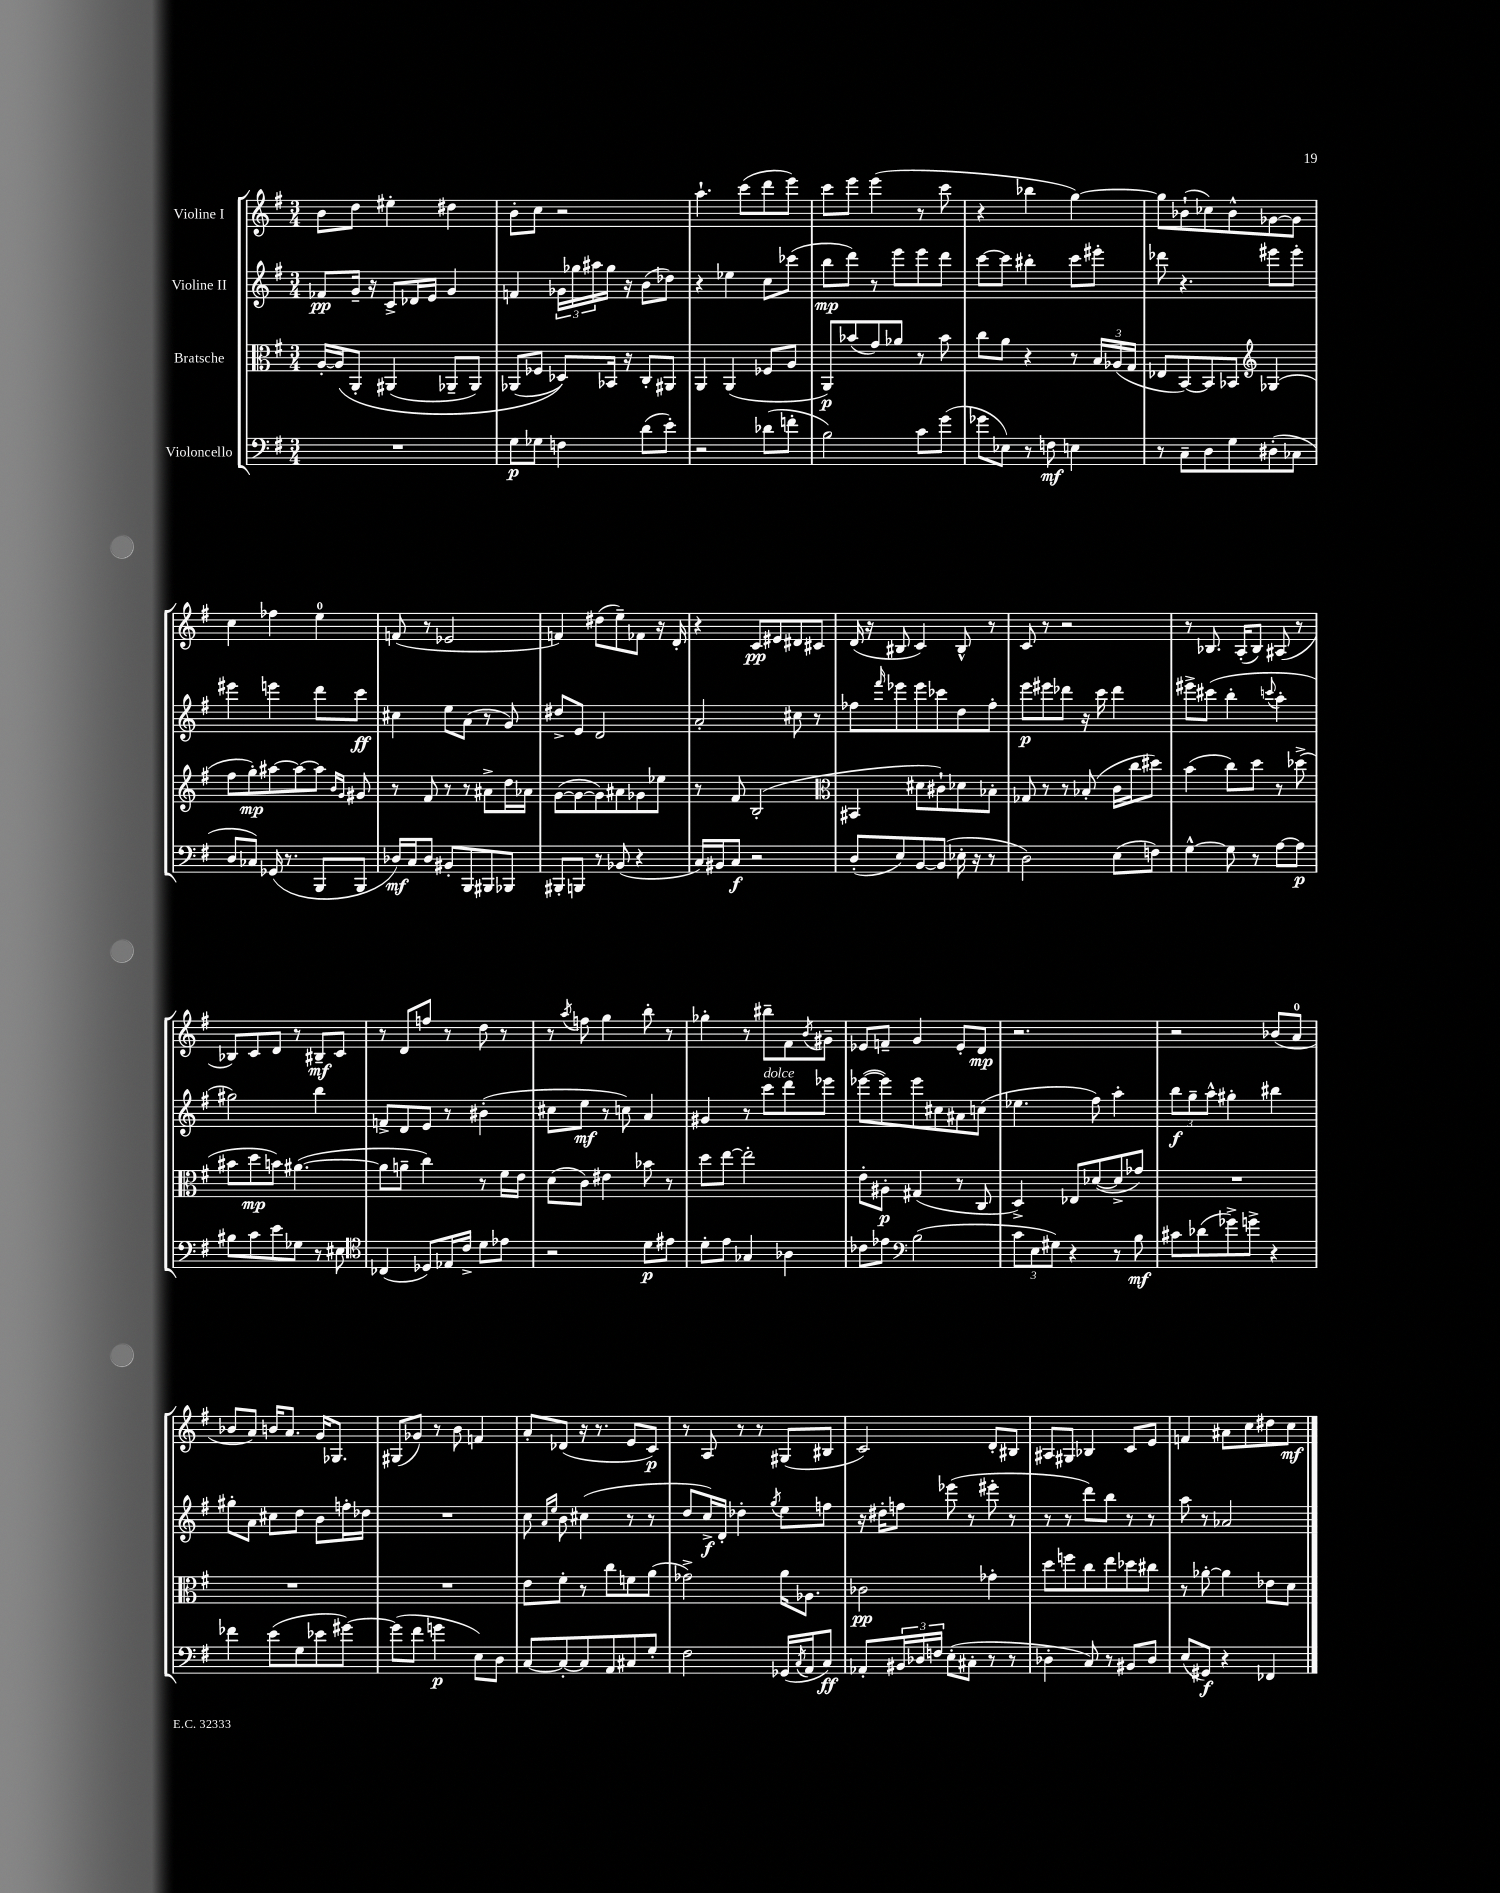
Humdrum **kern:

**kern	**dynam	**kern	**dynam	**kern	**dynam	**kern	**dynam
*part4	*part4	*part3	*part3	*part2	*part2	*part1	*part1
*staff4	*staff4	*staff3	*staff3	*staff2	*staff2	*staff1	*staff1
*I"Violoncello	*	*I"Bratsche	*	*I"Violine II	*	*I"Violine I	*
*clefF4	*	*clefC3	*	*clefG2	*	*clefG2	*
*k[f#]	*	*k[f#]	*	*k[f#]	*	*k[f#]	*
*M3/4	*	*M3/4	*	*M3/4	*	*M3/4	*
=1	=1	=1	=1	=1	=1	=1	=1
2.r	.	[16A'/LL	.	8f-X/L	pp	8b\L	.
.	.	(16A/J]	.	.	.	.	.
.	.	8AA'/J	.	16g~/Jk	.	8dd\J	.
.	.	.	.	16r	.	.	.
.	.	(4AA#X/	.	8c^/L	.	4ee#X'\	.
.	.	.	.	16d-X/L	.	.	.
.	.	.	.	16e/JJ	.	.	.
.	.	8AA-X~/L	.	4g/	.	4dd#X\	.
.	.	8AA-/J)	.	.	.	.	.
=2	=2	=2	=2	=2	=2	=2	=2
8G\L	p	(8AA-X/L	.	4fn/	.	8b'\L	.
8G-X\J	.	8F-X/J	.	.	.	8cc\J	.
4Fn\	.	8D-X/L))	.	24g-X\LL	.	2r	.
.	.	.	.	24gg-X\	.	.	.
.	.	.	.	24aa#X\	.	.	.
.	.	16BB-X/Jk	.	16gg-\JJ	.	.	.
.	.	16r	.	16r	.	.	.
(8d\L	.	8C'/L	.	(8b\L	.	.	.
8e'\J)	.	8AA#X/J	.	8dd-X\J)	.	.	.
=3	=3	=3	=3	=3	=3	=3	=3
2r	.	4AA/	.	4r	.	4.aa`\	.
.	.	(4AA/	.	4ee-X\	.	.	.
.	.	.	.	.	.	(8ccc\L	.
(8d-X\L	.	8F-X/L	.	8cc\L	.	8ddd\	.
8fn'\J	.	8A/J	.	(8ccc-X\J	.	8eee\J)	.
=4	=4	=4	=4	=4	=4	=4	=4
2B\)	.	8AA/L)	p	8bb\L	mp	8ccc\L	.
.	.	(8b-X/	.	8ddd\J)	.	8eee\J	.
.	.	8g/)	.	8r	.	(4eee\	.
.	.	8a-X/J	.	8eee\L	.	.	.
8c\L	.	8r	.	8eee\	.	8r	.
(8g\J	.	8b-\	.	8ddd\J	.	8ccc\	.
=5	=5	=5	=5	=5	=5	=5	=5
8g-X\L	.	8cc\L	.	[8ccc\L	.	4r	.
8E-X\J)	.	8a\J	.	8ccc\J]	.	.	.
8r	.	4r	.	4bb#X'\	.	4bb-X\	.
8Fn\	mf	.	.	.	.	.	.
4En\	.	8r	.	8ccc\L	.	[4gg\)	.
.	.	24B/LL	.	8eee#X'\J	.	.	.
.	.	(24A-X/	.	.	.	.	.
.	.	24G/JJ	.	.	.	.	.
=6	=6	=6	=6	=6	=6	=6	=6
8r	.	8E-X/L	.	8ddd-X\	.	8gg\L]	.
8C~\L	.	[8BB/)	.	4.r	.	(8b-X`\	.
8D\	.	8BB/]	.	.	.	8cc-X\)	.
8G\	.	8BB-X/J	.	.	.	8b-^^\	.
*	*	*clefG2	*	*	*	*	*
(8D#X'\	.	(4G-X/	.	8eee#X\L	.	[8g-X\	.
8C-X\J	.	.	.	8eee#'\J	.	8g-\J]	.
!!LO:LB:g=z
=7	=7	=7	=7	=7	=7	=7	=7
8D/L	.	8ff#\L	.	4eee#X\	.	4cc\	.
8C-X/J)	.	8gg'\)	mp	.	.	.	.
(16GG-X/	.	[8aa#X\	.	4eeen\	.	4ff-X\	.
8.r	.	.	.	.	.	.	.
.	.	8aa#\_	.	.	.	.	.
8BBB/L	.	8aa#\J]	.	8ddd\L	.	4ee\	.
.	.	16qqb/LL	.	.	.	.	.
.	.	16qqg/JJ	.	.	.	.	.
8BBB/J	.	8g#X/	.	8ccc\J	ff	.	.
=8	=8	=8	=8	=8	=8	=8	=8
16D-X/LL)	mf	8r	.	4cc#X\	.	(8fn/	.
16C/J	.	.	.	.	.	.	.
8D-/J	.	8f#/	.	.	.	8r	.
8BB#X'/L	.	8r	.	8ee\L	.	2e-X/	.
8BBB/	.	8r	.	(8a\J	.	.	.
8BBB#X/	.	8a#X^\L	.	8r	.	.	.
8BBB-X/J	.	16dd\L	.	8g/)	.	.	.
.	.	16a-X\JJ	.	.	.	.	.
=9	=9	=9	=9	=9	=9	=9	=9
8BBB#X'/L	.	([8g\L	.	8dd#X^/L	.	4fn/)	.
8BBBn/J	.	8g\_	.	8e/J	.	.	.
8r	.	8g\])	.	2d/	.	(8dd#X\L	.
(8BB-X/	.	8a#X\	.	.	.	8ee~\)	.
4r	.	8g-X\	.	.	.	8f-X\J	.
.	.	8ee-X\J	.	.	.	16r	.
.	.	.	.	.	.	16d'/	.
=10	=10	=10	=10	=10	=10	=10	=10
16C/LL)	.	8r	.	2a'/	.	4r	.
16BB#X/J	.	.	.	.	.	.	.
8C/J	f	8f#/	.	.	.	.	.
2r	.	(2B'/	.	.	.	8c/L	pp
.	.	.	.	.	.	8e#X/	.
.	.	.	.	8cc#X\	.	8d#X/	.
.	.	.	.	8r	.	8c#X/J	.
=11	=11	=11	=11	=11	=11	=11	=11
*	*	*clefC3	*	*	*	*	*
(8D'/L	.	4BB#X/	.	8ff-X\L	.	(16d/	.
.	.	.	.	.	.	16r	.
.	.	.	.	16qqfff#/	.	.	.
8E/)	.	.	.	8eee-X\	.	8B#X/	.
[8BB/	.	8d#X\L	.	8eee-\	.	4c/)	.
(8BB/J]	.	8c#X`\)	.	8ccc-X\	.	.	.
16E-X'\	.	8d-X\	.	8dd\	.	8B#^^/	.
16r	.	.	.	.	.	.	.
8r	.	8B-X'\J	.	8ff-'\J	.	8r	.
=12	=12	=12	=12	=12	=12	=12	=12
2D\)	.	8G-X/	.	8eee\L	p	8c/	.
.	.	8r	.	8eee#X\	.	8r	.
.	.	8r	.	8ddd-X\J	.	2r	.
.	.	(8B-X'/	.	16r	.	.	.
.	.	.	.	16ccc\	.	.	.
(8E\L	.	16c\LL	.	4ddd-\	.	.	.
.	.	16cc\J	.	.	.	.	.
8Fn\J)	.	8dd#X\J)	.	.	.	.	.
=13	=13	=13	=13	=13	=13	=13	=13
[4G^^\	.	(4b\	.	8eee#X^\L	.	8r	.
.	.	.	.	(8ccc#X\J	.	8.B-X/	.
8G\]	.	8cc\L)	.	4bb'\	.	.	.
.	.	.	.	.	.	(16A'/KL	.
8r	.	8dd\J	.	.	.	8B-/J)	.
.	.	.	.	8qqcccn/	.	.	.
[8A\L	.	8r	.	4aa'\	.	(8A#X/	.
8A\J]	p	(8dd-X^\	.	.	.	8r	.
!!LO:LB:g=z
=14	=14	=14	=14	=14	=14	=14	=14
8B#X\L	.	8b#X\L	.	2gg#X\)	.	8B-X/L)	.
8c\	.	8dd\	mp	.	.	8c/	.
8e\	.	8bn\J)	.	.	.	8d/J	.
8G-X\J	.	([4.a#X\	.	.	.	8r	.
8r	.	.	.	4bb\	.	8B#X~/L	mf
8E#X\	.	.	.	.	.	8c/J	.
=15	=15	=15	=15	=15	=15	=15	=15
*clefC4	*	*	*	*	*	*	*
(4C-X/	.	8a#\L]	.	8fn^/L	.	8r	.
.	.	8an~\J	.	8d/	.	8d/L	.
8D-X/L)	.	4cc\)	.	8e/J	.	8ffn/J	.
16E-X/L	.	.	.	8r	.	8r	.
16c^/JJ	.	.	.	.	.	.	.
8d\L	.	8r	.	(4b#X'\	.	8dd\	.
8e-X\J	.	16f#\LL	.	.	.	8r	.
.	.	16e\JJ	.	.	.	.	.
=16	=16	=16	=16	=16	=16	=16	=16
2r	.	(8d\L	.	8cc#X\L	.	8r	.
.	.	.	.	.	.	8qaa/	.
.	.	8c\J)	.	8ee\J	mf	8ffn\	.
.	.	4e#X\	.	8r	.	4gg\	.
.	.	.	.	8ccn\)	.	.	.
8d\L	p	8b-X\	.	4a/	.	8bb'\	.
8e#X\J	.	8r	.	.	.	8r	.
=17	=17	=17	=17	=17	=17	=17	=17
8d'\L	.	8dd\L	.	4g#X/	.	4gg-X'\	.
8e\J	.	[8ee\J	.	.	.	.	.
4G-X/	.	2ee'\]	.	8r	.	8r	.
!	!	!	!	!LO:TX:a:i:t=dolce	!	!	!
.	.	.	.	8ccc\L	.	8bb#X~\L	.
4A-X\	.	.	.	8ddd\	.	8f#\	.
.	.	.	.	.	.	8qb/	.
.	.	.	.	8eee-X\J	.	8g#X~\J	.
=18	=18	=18	=18	=18	=18	=18	=18
8c-X\L	.	8e'\L	.	([8eee-X\L	.	8e-X/L	.
8e-X\J	.	8A#X'\J	p	8eee-\])	.	8fn~/J	.
*clefF4	*	*	*	*	*	*	*
(2B\	.	(4G#X/	.	8eee-\	.	4g/	.
.	.	.	.	8cc#X\	.	.	.
.	.	8r	.	8a#X\	.	8e-'/L	.
.	.	8C/	.	(8ccn\J	.	8d/J	mp
=19	=19	=19	=19	=19	=19	=19	=19
12c\L	.	4D^/)	.	4.ee-X\	.	2.r	.
12E\	.	.	.	.	.	.	.
12G#X\J)	.	.	.	.	.	.	.
4r	.	8E-X/L	.	.	.	.	.
.	.	([8d-X/	.	8ff#\)	.	.	.
8r	.	8d-^/]	.	4aa'\	.	.	.
8B\	mf	8g-X/J)	.	.	.	.	.
=20	=20	=20	=20	=20	=20	=20	=20
8c#X\L	.	2.r	.	12bb\L	f	2r	.
.	.	.	.	12gg~\	.	.	.
(8d-X\	.	.	.	.	.	.	.
.	.	.	.	12aa^^\J	.	.	.
8g-X^\)	.	.	.	4gg#X'\	.	.	.
8gn^\J	.	.	.	.	.	.	.
4r	.	.	.	4bb#X\	.	(8b-X/L	.
.	.	.	.	.	.	8a/J	.
!!LO:LB:g=z
=21	=21	=21	=21	=21	=21	=21	=21
4f-X\	.	2.r	.	8gg#X'\L	.	8b-X/L	.
.	.	.	.	8a\J	.	8a/J)	.
(8e\L	.	.	.	8cc#X\L	.	16bn/KL	.
.	.	.	.	.	.	8.a/J	.
8G\	.	.	.	8dd\J	.	.	.
8e-X\	.	.	.	8b\L	.	16g/KL	.
.	.	.	.	.	.	8.G-X/J	.
[8g#X\J)	.	.	.	16ffn'\L	.	.	.
.	.	.	.	16dd-X\JJ	.	.	.
=22	=22	=22	=22	=22	=22	=22	=22
(8g#\L]	.	2.r	.	2.r	.	(8G#X/L	.
8f#\J	.	.	.	.	.	8g-X/J)	.
4gn\	p	.	.	.	.	8r	.
.	.	.	.	.	.	8b\	.
8E\L)	.	.	.	.	.	4fn/	.
8D\J	.	.	.	.	.	.	.
=23	=23	=23	=23	=23	=23	=23	=23
[8C/L	.	8e\L	.	8cc\	.	8a'/L	.
.	.	.	.	16qqa/LL	.	.	.
.	.	.	.	16qqee/JJ	.	.	.
8C'/_	.	8f#'\J	.	8b\	.	(8d-X/J	.
8C/]	.	8r	.	(4cc#X\	.	16r	.
.	.	.	.	.	.	8.r	.
8AA/	.	8cc\L	.	.	.	.	.
8C#X/	.	8fn\	.	8r	.	8e/L	.
8G'/J	.	(8a\J	.	8r	.	8c/J)	p
=24	=24	=24	=24	=24	=24	=24	=24
2F#\	.	2g-X^\)	.	8dd/L	.	8r	.
.	.	.	.	16cc^/L)	f	8A/	.
.	.	.	.	16d'/JJ	.	.	.
.	.	.	.	4dd-X'\	.	8r	.
.	.	.	.	.	.	8r	.
.	.	.	.	8qgg/	.	.	.
(16GG-X/LL	.	16a\KL	.	8ee\L	.	(8G#X/L	.
8qC/	.	.	.	.	.	.	.
16AA/J	.	8.A-X\J	.	.	.	.	.
8C/J)	ff	.	.	8ffn\J	.	8B#X/J	.
=25	=25	=25	=25	=25	=25	=25	=25
8AA-X'/L	.	2c-X\	pp	16r	.	2c/)	.
.	.	.	.	16dd#X'\KL	.	.	.
24BB#X/L	.	.	.	8ffn\J	.	.	.
24D-X/	.	.	.	.	.	.	.
24Fn/JJ	.	.	.	.	.	.	.
(8E'\L	.	.	.	(8eee-X\	.	.	.
8C#X'\J	.	.	.	8r	.	.	.
8r	.	4g-X'\	.	8eee#X'\	.	8d'/L	.
8r	.	.	.	8r	.	8B#X/J	.
=26	=26	=26	=26	=26	=26	=26	=26
4D-X'\	.	8dd\L	.	8r	.	8A#X/L	.
.	.	8ffn\	.	8r	.	8G#X/J	.
8C/)	.	8cc\	.	8ddd\L)	.	4B-X/	.
8r	.	8ee\	.	8bb\J	.	.	.
8BB#X/L	.	8dd-X\	.	8r	.	8c/L	.
8D-/J	.	8cc#X\J	.	8r	.	8e/J	.
=27	=27	=27	=27	=27	=27	=27	=27
(8E/L	.	8r	.	8aa\	.	4fn/	.
8GG#X/J)	f	[8a-X'\	.	8r	.	.	.
4r	.	4a-\]	.	2a-X/	.	8a#X\L	.
.	.	.	.	.	.	8cc\	.
4FF-X/	.	8e-X\L	.	.	.	8dd#X\	.
.	.	8d\J	.	.	.	8cc\J	mf
==	==	==	==	==	==	==	==
*-	*-	*-	*-	*-	*-	*-	*-
